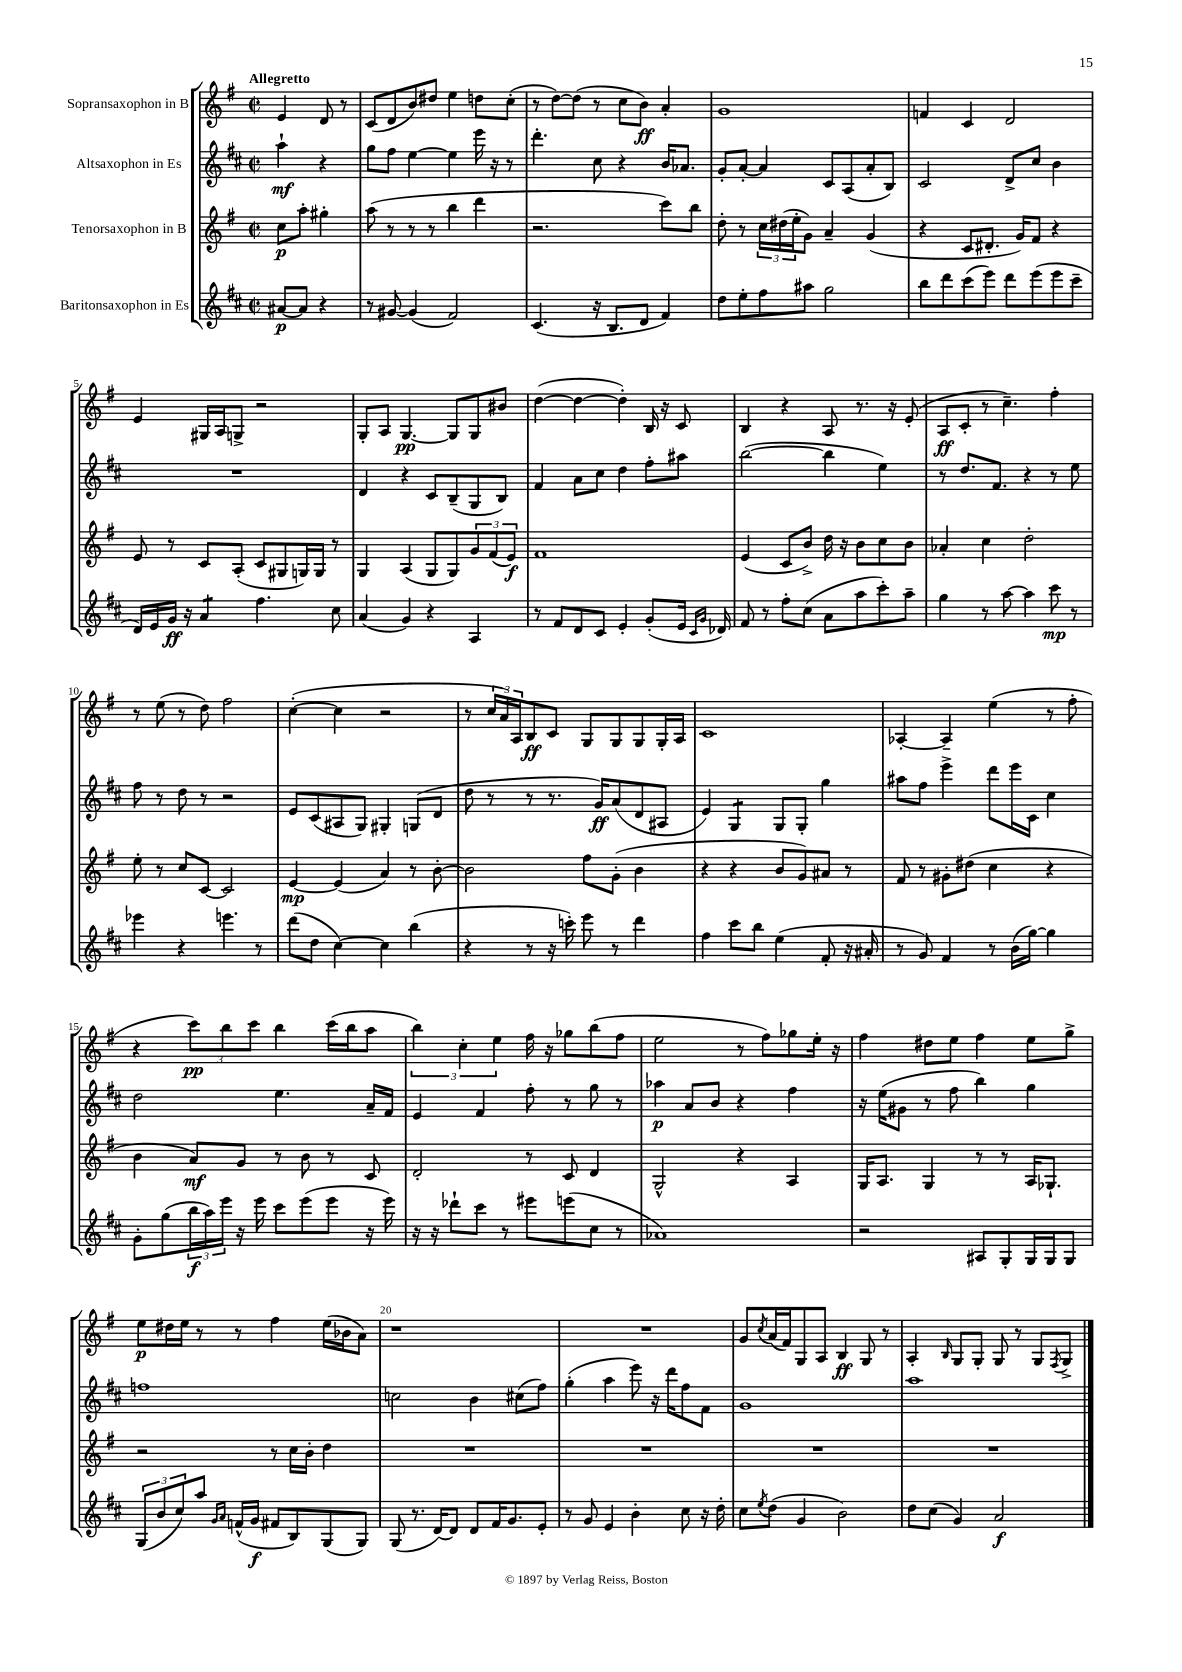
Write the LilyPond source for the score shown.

<<
\new StaffGroup <<
\new Staff = "s0" \with { instrumentName = "Sopransaxophon in B" } {
    \clef treble \key g \major \defaultTimeSignature \time 2/2 \partial 2 \tempo "Allegretto"
    e'4 d'8 r8 |
    c'8( d'8 b'8) dis''8 e''4 d''8 c''8-.( |
    r8 d''8~) d''8( r8 c''8 b'8\ff) a'4-. |
    g'1 |
    f'4 c'4 d'2 |
    e'4 gis16 a16 g8-> r2 |
    g8-. a8 g4.~\pp g8 g8 bis'8 |
    d''4~( d''4~ d''4-.) b16 r16 c'8 |
    b4 r4 a8 r8. r16 e'8-.( |
    a8\ff c'8-. r8 c''4.--) fis''4-. |
    r8 e''8( r8 d''8) fis''2 |
    c''4~-.( c''4 r2 |
    r8 \tuplet 3/2 { c''16 a'16) a16 } b8\ff c'8 g8 g8 g8 g16-. a16 |
    c'1 |
    aes4~-. aes4-- e''4( r8 fis''8-. |
    r4 \tuplet 3/2 { c'''8\pp) b''8 c'''8 } b''4 c'''16( b''16 a''8 |
    \tuplet 3/2 { b''4) c''4-. e''4 } fis''16 r16 ges''8 b''8( fis''8 |
    e''2 r8 fis''8) ges''8 e''16-. r16 |
    fis''4 dis''8 e''8 fis''4 e''8 g''8-> |
    e''8\p dis''16 e''16 r8 r8 fis''4 e''16( bes'16 a'8) |
    r1 |
    R1 |
    g'8 \acciaccatura { c''8 } a'16( fis'16) g8 a8 b4\ff g8 r8 |
    a4-. \grace { b16 } g8 g8-. g8 r8 g8 \acciaccatura { fis8 } g8-> \bar "|." |
}
\new Staff = "s1" \with { instrumentName = "Altsaxophon in Es" } {
    \clef treble \key d \major \defaultTimeSignature \time 2/2 \partial 2
    a''4-!\mf r4 |
    g''8 fis''8 e''4~ e''4 e'''16 r16 r8 |
    d'''4.-. cis''8 r4 b'16 aes'8. |
    g'8-. a'8~-. a'4 cis'8 a8( a'8-. b8) |
    cis'2 d'8-> cis''8 b'4 |
    R1 |
    d'4 r4 cis'8 b8--( g8 b8) |
    fis'4 a'8 cis''8 d''4 fis''8-. ais''8 |
    b''2~( b''4 e''4) |
    r8 d''8. fis'8. r4 r8 e''8 |
    fis''8 r8 d''8 r8 r2 |
    e'8 cis'8( ais8 g8) gis4-. g8( d'8 |
    d''8 r8 r8 r8. g'16\ff) a'8( d'8 ais8 |
    e'4) g4:8 g8 g8-. g''4 |
    ais''8 fis''8 e'''4-> d'''8 e'''16 cis'16 cis''4 |
    d''2 e''4. a'16-- fis'16 |
    e'4 fis'4 fis''8-. r8 g''8 r8 |
    aes''4\p a'8 b'8 r4 fis''4 |
    r16 e''16( gis'8 r8 fis''8 b''4) g''4 |
    f''1 |
    c''2 b'4 cis''8( fis''8) |
    g''4-.( a''4 e'''8) r16 d'''16 fis''8 fis'8 |
    g'1 |
    a''1 \bar "|." |
}
\new Staff = "s2" \with { instrumentName = "Tenorsaxophon in B" } {
    \clef treble \key g \major \defaultTimeSignature \time 2/2 \partial 2
    c''8\p a''8-. gis''4-. |
    a''8( r8 r8 r8 b''4 d'''4 |
    r2. c'''8) b''8 |
    d''8-. r8 \tuplet 3/2 { c''16 dis''16( e''16-. } g'8) a'4-- g'4( |
    r4 c'8 dis'8.-. g'16) fis'8 r4 |
    e'8 r8 c'8 a8-.( c'8 gis8 g16) g16 r8 |
    g4 a4( g8 g8) \tuplet 3/2 { g'8 fis'8( e'8\f) } |
    fis'1 |
    e'4( c'8 b'8->) d''16 r16 b'8 c''8 b'8 |
    aes'4-. c''4 d''2-. |
    e''8-. r8 c''8 c'8~ c'2 |
    e'4~\mp e'4( a'4) r8 b'8~-. |
    b'2 fis''8 g'8-.( b'4 |
    r4 r4 b'8 g'8) ais'8 r8 |
    fis'8 r8 gis'8-. dis''8( c''4 r4 |
    b'4 a'8\mf) g'8 r8 b'8 r8 c'8 |
    d'2-. r8 c'8 d'4 |
    g2-^ r4 a4 |
    g16 a8. g4 r8 r8 a16 ges8.-! |
    r2 r8 c''16 b'16-. d''4 |
    R1 |
    R1 |
    R1 |
    R1 \bar "|." |
}
\new Staff = "s3" \with { instrumentName = "Baritonsaxophon in Es" } {
    \clef treble \key d \major \defaultTimeSignature \time 2/2 \partial 2
    ais'8~\p ais'8 r4 |
    r8 gis'8~ gis'4( fis'2) |
    cis'4.( r16 b8. d'8 fis'4) |
    d''8 e''8-. fis''8 ais''8 g''2 |
    b''8 d'''8 cis'''8( e'''8) d'''8 e'''8( e'''8 cis'''8-- |
    d'16) e'16 g'16\ff r16 a'4:8 fis''4. cis''8 |
    a'4( g'4) r4 a4 |
    r8 fis'8 d'8 cis'8 e'4-. g'8-.( e'16 \grace { cis'16 g'16 } des'16) |
    fis'8 r8 fis''8-. cis''8( a'8 a''8 cis'''8-.) a''8-- |
    g''4 r8 a''8~ a''4 cis'''8\mp r8 |
    ees'''4 r4 e'''4. r8 |
    d'''8( d''8 cis''4~) cis''4 b''4( |
    r4 r8 r16 c'''16-.) e'''8 r8 d'''4 |
    fis''4 cis'''8 b''8 e''4( fis'8-. r16 ais'16-. |
    r8 g'8) fis'4 r8 b'16( g''16~) g''4 |
    g'8-. g''8( \tuplet 3/2 { b''16\f a''16) e'''16 } r16 e'''16 cis'''8 e'''8( e'''8 r16 e'''16) |
    r16 r16 des'''8-! cis'''8 r8 eis'''8 e'''8( cis''8 r8 |
    aes'1) |
    r2 ais8 g8-. g16 g16 g8 |
    \tuplet 3/2 { g8( b'8 cis''8) } a''8 \grace { g'16 a'16 } f'16-^( g'16\f fis'8 b8) g8( g8) |
    g8( r8. d'16~) d'8 d'8 fis'16 g'8. e'8-. |
    r8 g'8 e'4 b'4-. cis''8 r16 d''16-. |
    cis''8 \acciaccatura { e''8 } d''8( g'4 b'2) |
    d''8 cis''8( g'4) a'2\f \bar "|." |
}
>>
>>
\layout { \context { \Score \override BarNumber.break-visibility = ##(#f #t #t) barNumberVisibility = #(every-nth-bar-number-visible 5) } }
